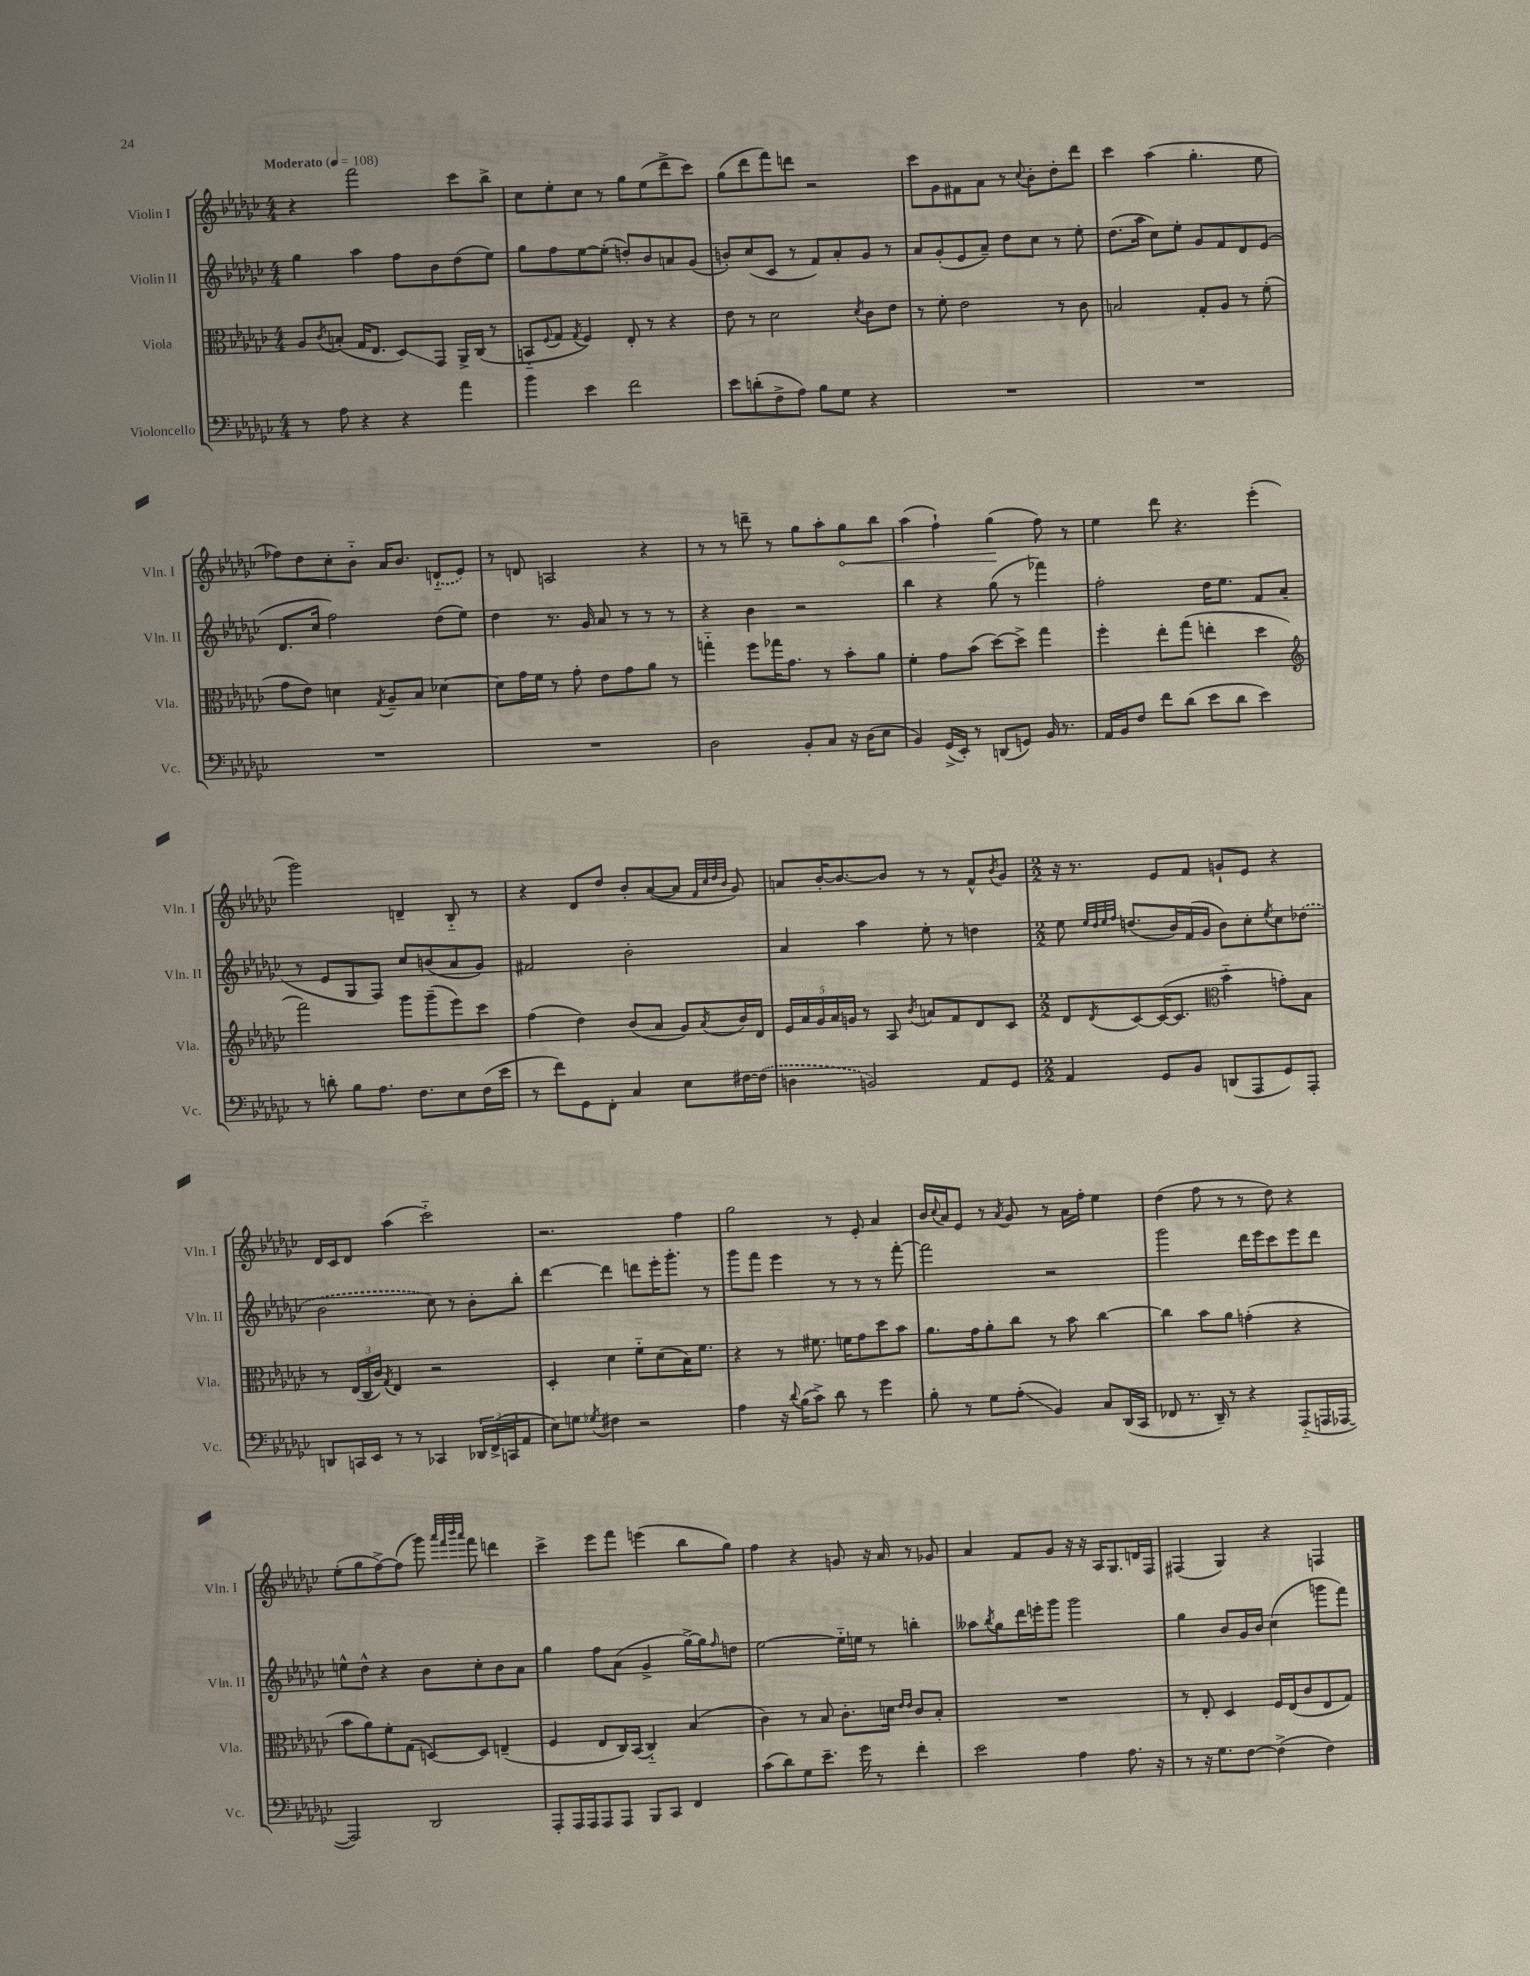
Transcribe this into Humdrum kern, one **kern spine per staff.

**kern	**kern	**kern	**kern
*staff4	*staff3	*staff2	*staff1
*clefF4	*clefC3	*clefG2	*clefG2
*k[b-e-a-d-g-c-]	*k[b-e-a-d-g-c-]	*k[b-e-a-d-g-c-]	*k[b-e-a-d-g-c-]
*M4/4	*M4/4	*M4/4	*M4/4
*MM108	*MM108	*MM108	*MM108
8r	8A-	4gg-	4r
.	8qc-	.	.
8A-	(8B'	.	.
4r	16G-	4aa-	2fff
.	8.E-	.	.
4r	8D-)	8ff	.
.	8GG-	8b-	.
4a-	16AA-^	(8dd-	8ccc-
.	(16C-	.	.
.	8r	8ee-)	8bb-^
=	=	=	=
4b-	8BB'~	8gg-	8cc-
.	8qqF	.	.
.	8G-	8ff	8ee-'
.	8qG-	.	.
4e-	4F)	[8ee-	8cc-
.	.	(8ee-']	8r
2f	8E-'	8dd')	8gg-
.	8r	8b-	(8ee-
.	4r	8a	8ddd-^
.	.	(8g-	8ccc-)
=	=	=	=
8e-	8e-	8b')	(8gg-
(8d'	8r	(8cc-	8ddd-
8F^	2d-	8c-	8fff)
8A-)	.	8r	8ddd
8B-	.	8f)	2r
8G-	.	8a-'	.
.	8qd-	.	.
4r	8c-	8g-	.
.	8e-	8r	.
=	=	=	=
1r	8r	8a-	8ccc-
.	8f'	(8g-'	8g-
.	2e-	8e-	8f#
.	.	8a-~)	8a-
.	.	8dd-	8r
.	.	.	8qqcc-
.	.	8cc-	8b-'
.	8r	8r	8dd-'
.	8c-	8ee-'	8ddd-
=	=	=	=
1r	2B	(8.dd-	4ccc-
.	.	16aa-	.
.	.	8cc-)	(4aa-
.	.	8ee-'	.
.	8G-'	8g-	4.gg-'
.	8A-	8f	.
.	8r	8d-	.
.	(8f'	(8e-	8ee-
=	=	=	=
1r	8g-	8.d-	8ff-)
.	8e-)	.	8dd-
.	.	16cc-	.
.	4d	2ff)	8cc-'
.	.	.	8b-'~
.	8qG-	.	.
.	8A-~	.	16a-
.	.	.	8.b-
.	8B-	.	.
.	[4d-	(8dd-	(8d'~
.	.	8ee-)	8e-)
=	=	=	=
1r	8d-]	4dd-	8r
.	16g-	.	8d
.	16f	.	.
.	8r	8.r	2A
.	8g-'	.	.
.	.	16g-	.
.	8e-	8a-	.
.	8g-	8r	.
.	8a-	8r	4r
.	8r	8r	.
=	=	=	=
2D-	4gg'~	4r	8r
.	.	.	8r
.	8ff	4b-	8ddd~
.	16gg-	.	8r
.	8.g-	.	.
8BB-'	.	2r	8gg-
8C-	8r	.	8aa-'
16r	8b-'	.	8gg-
(16D-	.	.	.
8E-	8a-	.	8bb-
=	=	=	=
4BB-)	4f'	4bb-	(4aa-
(16GG-^	8g-	4r	4ff`)
16EE-')	.	.	.
8r	(8b-	.	.
(8DD	[8dd-)	(8gg-	(4gg-
8GG)	8dd-^]	8r	.
16BB-	4gg-	4fff-)	8ff)
8.r	.	.	.
.	.	.	8r
=	=	=	=
16AA-	4ff'	2ff'	4ee-
16BB-	.	.	.
8F	.	.	.
8f	8ee-'	.	8ddd-
(8d-	(8gg-	.	4.r
8e-	4ee'	16dd-	.
.	.	8.ee-	.
8d-	.	.	.
4e-)	4dd-	8f	(4eee-'
.	.	(8a-	.
=	=	=	=
*	*clefG2	*	*
8r	2fff)	8r	2ggg-)
8d'	.	8e-	.
8B-	.	8G-	.
8.A-	.	8F)	.
.	8ggg-	8cc-	4d~
8.F	.	.	.
.	(8ggg-~	(8b	.
8E-	8eee-)	8a-	8B-'~
(16F	8ccc-	8g-)	8r
16e-	.	.	.
=	=	=	=
8r	(4ff	2f#	4r
8f)	.	.	.
8GG-	4dd-)	.	8d-
8FF'	.	.	8dd-
4C-	(8b-	2b-'	8b-'
.	8a-	.	([8a-
8E-	8g-)	.	8a-]
.	.	.	32qqf
.	.	.	32qqcc-
.	.	.	32qqdd-
.	8qa-	.	32qqb-
[16F#	16b-	.	8g-)
(16F#]	16d-	.	.
=	=	=	=
4D	20e-	4a-	8a
.	20a-	.	.
.	20g-	.	.
.	.	.	[16b-'
.	20a-	.	.
.	.	.	8.b-_
.	20g	.	.
2BB)	8r	4aa-	.
.	8A-	.	8b-]
.	8qb-	.	.
.	8a	8ee-'	8r
.	8f	8r	8r
8AA-	8d-	4dd	8f^^
.	.	.	8qb-
8GG-	8c-	.	8g-
=	=	=	=
*M2/2	*M2/2	*M2/2	*M2/2
4AA-	8d-	8ee-	16r
.	.	.	8.r
.	.	32qqee-	.
.	.	32qqdd-	.
.	.	32qqee-	.
.	8qd-	32qqff	.
.	[8c-	(8.dd	.
8GG-	(16c-_	.	8e-
.	8.c-]	16b-)	.
8BB-	.	(16f	8f
.	.	16g-	.
*	*clefC3	*	*
(8DD	4b-'~	8b-)	8g`
8AAA-	.	8cc-'	8e-
.	.	8qee-	.
8GG-)	8g')	8cc-	4r
8AAA-'	8B-	(8dd-	.
=	=	=	=
8DD	8r	2b-	16d-
.	.	.	16c-
16CC	(24E-	.	8d-
.	24C-	.	.
16EE-	.	.	.
.	24c-)	.	.
.	8qG-	.	.
8r	4E-	.	(4aa-
8r	.	.	.
4CC-	2r	8cc-)	2ccc-'~)
.	.	8r	.
24DD-	.	8b-'	.
(24FF^	.	.	.
24CC	.	.	.
8AA-	.	8bb-'	.
=	=	=	=
8E-)	4D-'	[4ddd-	2.r
8G	.	.	.
8qG-	.	.	.
4F#	4d-	4ddd-]	.
2r	8f'~	8ddd	.
.	(8d-	16eee-'	.
.	.	8.ggg-'	.
.	16B-)	.	4ff
.	8.f	.	.
.	.	8r	.
=	=	=	=
4A-	4r	8ggg-	2gg-
.	.	8fff	.
16r	8r	4eee-	.
8qqd-	.	.	.
(16B-	.	.	.
8c-^)	8.f#	.	.
8d-	.	8r	8r
.	16f	.	.
8r	8g-	8r	8e-'
4g-	8dd-	8r	4a-
.	8b-	[8fff'	.
=	=	=	=
8B-'	8.a-	2fff]	16b-
.	.	.	8qqcc-
.	.	.	16a-
8r	.	.	8e-
.	16g-	.	.
8G-	8a-'	.	8r
.	.	.	8qa-
(8A-'	8cc-	.	8g-
4BB-)	8r	2r	8r
.	8b-	.	16a-
.	.	.	16ff'
8C-	[4cc-	.	4ee-
(16DD-	.	.	.
16CC-	.	.	.
=	=	=	=
8FF-	4cc-]	2ggg-	(4dd-
8.r	.	.	.
.	8b-	.	8ff
16DD-~)	.	.	.
8r	8a-	.	8r
4r	(4g'	16ddd-	8r
.	.	16eee-	.
.	.	8ccc-	8dd-)
(8AAA-'~	4r	8eee-	4r
16AAA	.	8ddd-	.
[16AAA-	.	.	.
=	=	=	=
2AAA-])	8b-	8ee^^	(8ee-'
.	8a-)	8dd-^^	8gg-
.	8f'	4r	[8ff^)
.	(8G-	.	(8ff]
2DD-	[8D)	8b-	8ggg-)
.	.	.	32qqaaa-
.	.	.	32qqfff
.	.	.	32qqbbb-
.	.	.	32qqaaa-
.	8D]	8cc-'	8fff
.	(4E~	8b-	4ddd
.	.	8a-	.
=	=	=	=
8AAA-'	4F	4gg-	4ccc-^
16AAA-	.	.	.
16AAA-	.	.	.
8AAA-	8E-	8ff	8eee-
8AAA-	16C-)	(8a-	8fff
.	(16BB-	.	.
8BBB-	4C-'~)	4g-^	(4eee
8CC-	.	.	.
4FF	(4B-	[16gg-^)	8bb-
.	.	16gg-]	.
.	.	16qqff	.
.	.	8dd	8gg-)
=	=	=	=
(8c-	4c-)	[2ee-	4ff
8d-)	.	.	.
8G-	8r	.	4r
8.e-~	8B-	.	.
.	8.c-'	16ee-'~]	8g
16g-	.	16ee	.
8r	.	8r	16r
.	16d	.	16a-
.	16qqe-	.	.
.	16qqe-	.	.
4f'	8c-	4bb'	8r
.	8B-'	.	8g-
=	=	=	=
2e-	1r	8aa--	4a-
.	.	8qbb-	.
.	.	8gg-	.
.	.	16ddd-	8f
.	.	16eee'	.
.	.	8ggg-	8g-
4A-	.	2ggg-	16r
.	.	.	16r
.	.	.	16A-
.	.	.	8.G-
8.A-	.	.	.
.	.	.	16d
16r	.	.	16F
=	=	=	=
8r	8r	4gg-	(4F#
16r	8E-'	.	.
8.G-	.	.	.
.	4D-	8b-	4G-)
[8F	.	16g-	.
.	.	16b-	.
(4F^]	16F	(4cc-	4r
.	(16E-	.	.
.	8c-	.	.
4F)	8E-	8ggg	4F
.	8G-)	8fff)	.
==	==	==	==
*-	*-	*-	*-
